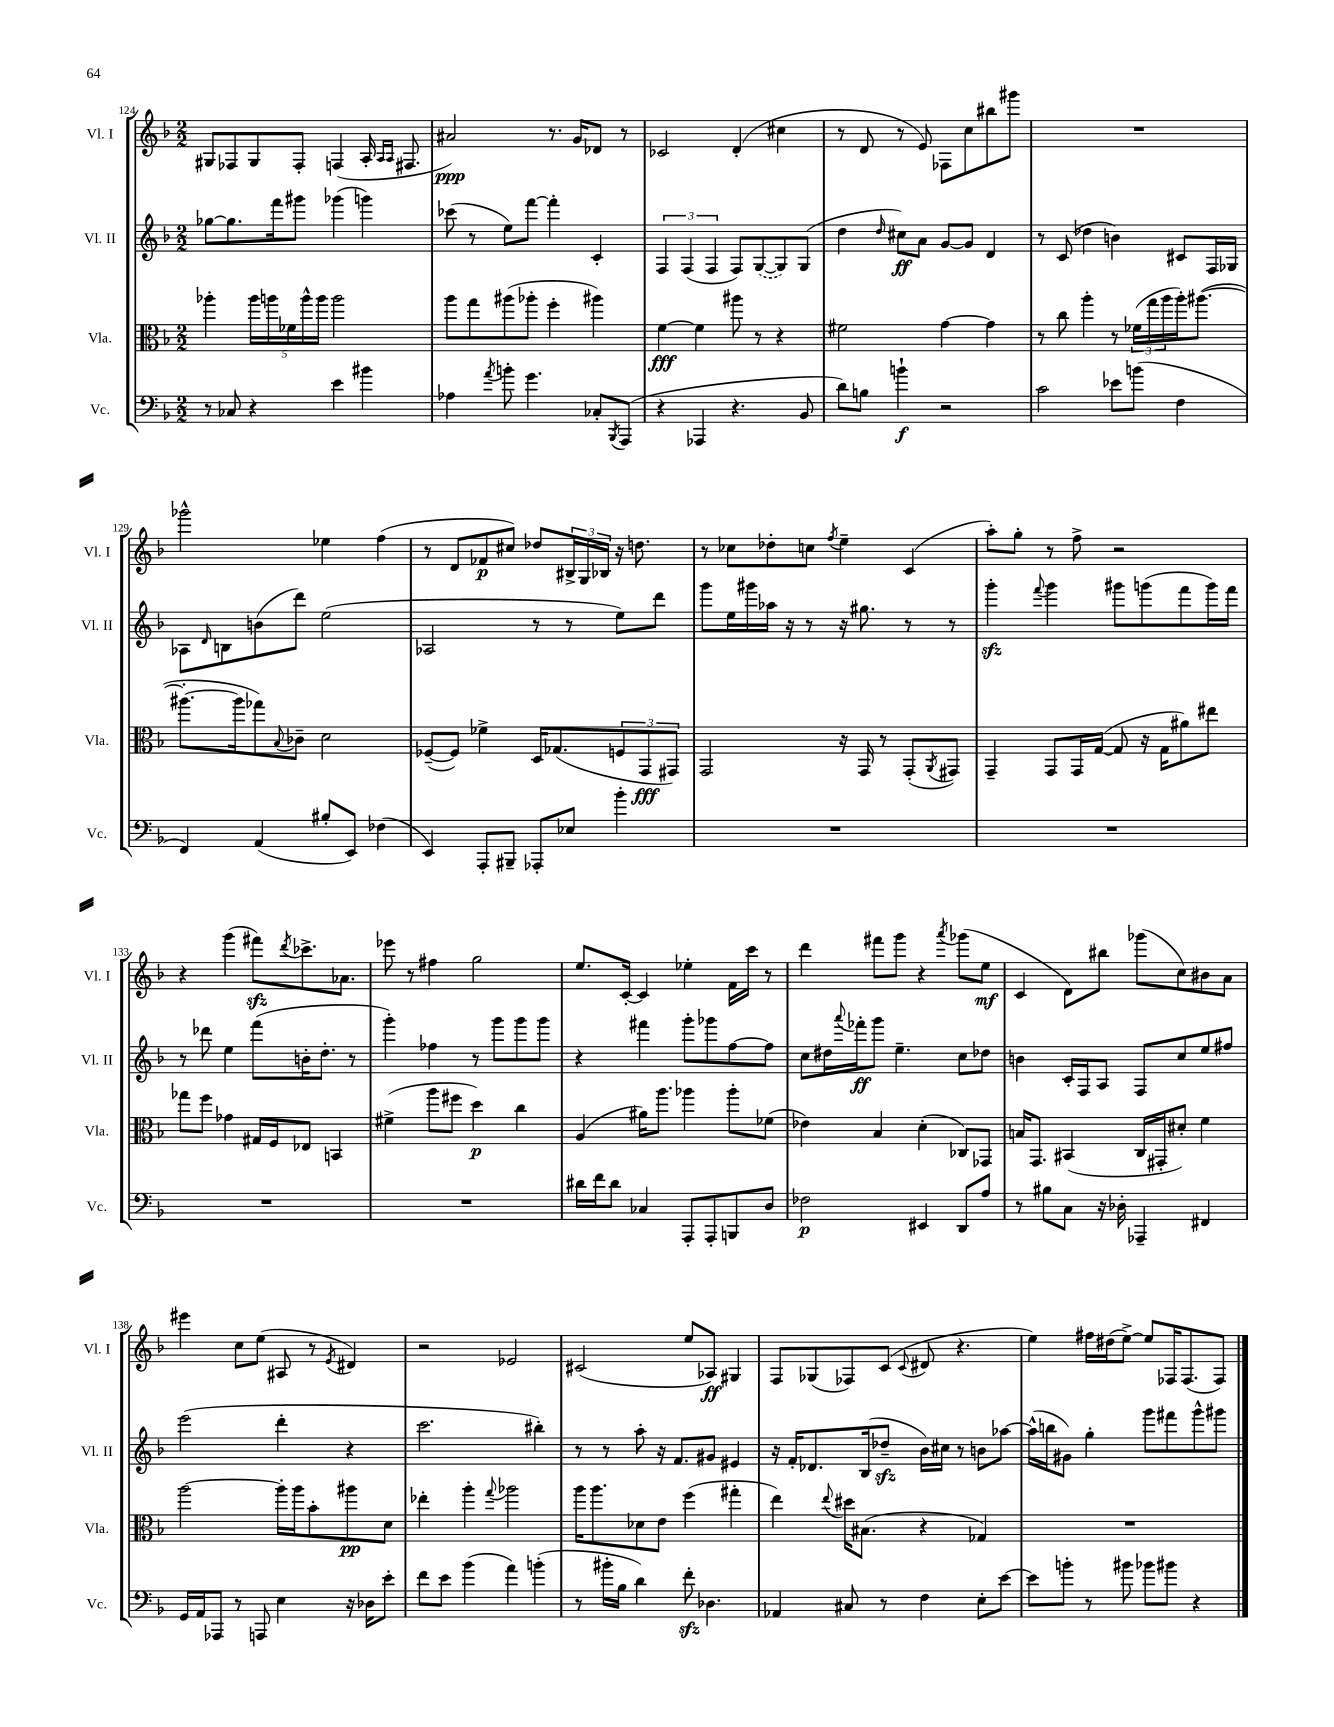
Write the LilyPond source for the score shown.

<<
\new StaffGroup <<
\new Staff = "s0" \with { instrumentName = "Vl. I" shortInstrumentName = "Vl. I" } {
    \clef treble \key f \major \numericTimeSignature \time 2/2
    gis8 fes8 gis8 fes8-. f4( a16-. \grace { a16 a16 } fis8. |
    ais'2\ppp) r8. g'16 des'8 r8 |
    ces'2 d'4-.( cis''4 |
    r8 d'8 r8 e'8) fes8 c''8 bis''8 gis'''8 |
    R1 |
    ges'''2-^ ees''4 f''4( |
    r8 d'8 fes'8\p cis''8) des''8 \tuplet 3/2 { bis16-> g16 bes16 } r16 d''8. |
    r8 ces''8 des''8-. c''8 \acciaccatura { f''8 } e''4-- c'4( |
    a''8-.) g''8-. r8 f''8-> r2 |
    r4 g'''4( fis'''8\sfz) \acciaccatura { d'''8 } ces'''8.-> aes'8. |
    ees'''8 r8 fis''4 g''2 |
    e''8. c'16~-. c'4 ees''4-. f'16 c'''16 r8 |
    d'''4 fis'''8 g'''8 r4 \acciaccatura { a'''8 } ges'''8( e''8\mf |
    c'4 d'8) bis''8 ges'''8( c''8) bis'8 a'8 |
    eis'''4 c''8 e''8( ais8 r8 \acciaccatura { e'8 } dis'4) |
    r2 ees'2 |
    cis'2( e''8 aes8\ff) gis4 |
    f8 ges8( fes8) c'8( \appoggiatura { c'8 } dis'8 r4. |
    e''4) fis''16 dis''16( e''8~->) e''8 fes16 fes8.( fes8) \bar "|." |
}
\new Staff = "s1" \with { instrumentName = "Vl. II" shortInstrumentName = "Vl. II" } {
    \clef treble \key f \major \numericTimeSignature \time 2/2
    ges''8~ ges''8. f'''16 gis'''8 ges'''4( g'''4) |
    ces'''8( r8 e''8) f'''8~ f'''4-. c'4-. |
    \tuplet 3/2 { f4 f4( f4 } f8) \once \slurDashed g8~( g8) g8( |
    d''4 \grace { d''16 } cis''8\ff) a'8 g'8~ g'8 d'4 |
    r8 c'8( des''4 b'4) cis'8 f16 ges16 |
    aes8 \grace { d'16 } b8 b'8( d'''8) e''2( |
    aes2 r8 r8 e''8) d'''8 |
    g'''8 e''16 gis'''16 aes''16 r16 r8 r16 gis''8. r8 r8 |
    g'''4-.\sfz \appoggiatura { f'''8 } g'''4 gis'''8 g'''8( f'''8 g'''16) f'''16 |
    r8 des'''8 e''4 f'''8( b'16-. d''8.-. r8 |
    g'''4-.) fes''4 r8 g'''8 g'''8 g'''8 |
    r4 fis'''4 g'''8-. ges'''8 f''8~ f''8 |
    c''8 dis''16 \appoggiatura { a'''8 } fes'''16-.\ff g'''8 e''4.-- c''8 des''8 |
    b'4 c'16-. f16 a8 f8 c''8 e''8 fis''8 |
    e'''2( d'''4-. r4 |
    c'''2. bis''4-.) |
    r8 r8 a''8-. r16 f'8. gis'8 eis'4 |
    r16 f'16-. des'8. bes16( des''8--\sfz bes'16) cis''16 r8 b'8 aes''8~ |
    aes''16-^( b''16 gis'8) g''4-. g'''8 fis'''8 g'''8-^ gis'''8 \bar "|." |
}
\new Staff = "s2" \with { instrumentName = "Vla." shortInstrumentName = "Vla." } {
    \clef alto \key f \major \numericTimeSignature \time 2/2
    aes''4-. \tuplet 5/4 { aes''16 a''16 fes'16 a''16-^ a''16 } a''2 |
    a''8 g''8 ais''8( aes''8-. f''4-. ais''4) |
    f'4~\fff f'4 ais''8 r8 r4 |
    fis'2 g'4~ g'4 |
    r8 c''8 a''4-. r8 \tuplet 3/2 { fes'16( g''16 a''16 } a''16-.) ais''8.~( |
    ais''8.~-. ais''16 ges''8) \appoggiatura { bes8 } ces'8-- d'2 |
    fes8~--( fes8) fes'4-> d16 ges8.( \tuplet 3/2 { f8 g,8\fff gis,8) } |
    g,2 r16 g,16 r8 g,8-.( \acciaccatura { a,8 } gis,8) |
    g,4-- g,8 g,16 g16~( g8 r16 g16 ais'8) eis''8 |
    ges''8 f''8 ges'4 gis16 f16 ees8 b,4 |
    fis'4->( a''8 fis''8 d''4\p) c''4 |
    a4( ais'16) a''8. aes''4 aes''8-. fes'8( |
    ees'4) bes4 d'4-.( ces8) ges,8 |
    b16 g,8. bis,4( c16 gis,16-. dis'8-.) f'4 |
    a''2~ a''16-. a''16 bes'8-. ais''8\pp d'8 |
    ees''4-. a''4-. \appoggiatura { g''8 } aes''2 |
    a''16 a''8. des'8 e'8 f''4( gis''4-. |
    e''4) \appoggiatura { e''8 } dis''16 bis8.( r4 ges4) |
    R1 \bar "|." |
}
\new Staff = "s3" \with { instrumentName = "Vc." shortInstrumentName = "Vc." } {
    \clef bass \key f \major \numericTimeSignature \time 2/2
    r8 ces8 r4 e'4 bis'4 |
    aes4 \acciaccatura { a'8 } b'8-. g'4. ces8-. \acciaccatura { bes,,8 } a,,8( |
    r4 aes,,4 r4. bes,8 |
    d'8) b8 b'4-!\f r2 |
    c'2 ees'8 b'8( f4 |
    f,4) a,4( bis8-. e,8) fes4( |
    e,4) a,,8-. bis,,8-- aes,,8-. ees8 bes'4-. |
    R1 |
    R1 |
    R1 |
    R1 |
    dis'16 f'16 dis'8 ces4 a,,8-. a,,8-. b,,8 d8 |
    fes2\p eis,4 d,8 a8 |
    r8 bis8 c8 r16 des16-. aes,,4-- fis,4 |
    g,16 a,16 aes,,8 r8 a,,8 e4 r16 des16 e'8-. |
    f'8 e'8 bes'4( a'4) b'4-.( |
    r8 bis'16-. bes16 d'4) f'8-.\sfz des4. |
    aes,4 cis8 r8 f4 e8-. e'8~ |
    e'8 b'8-. r8 bis'8 bes'8 bis'8 r4 \bar "|." |
}
>>
>>
\layout { \context { \Score currentBarNumber = #124 } }
